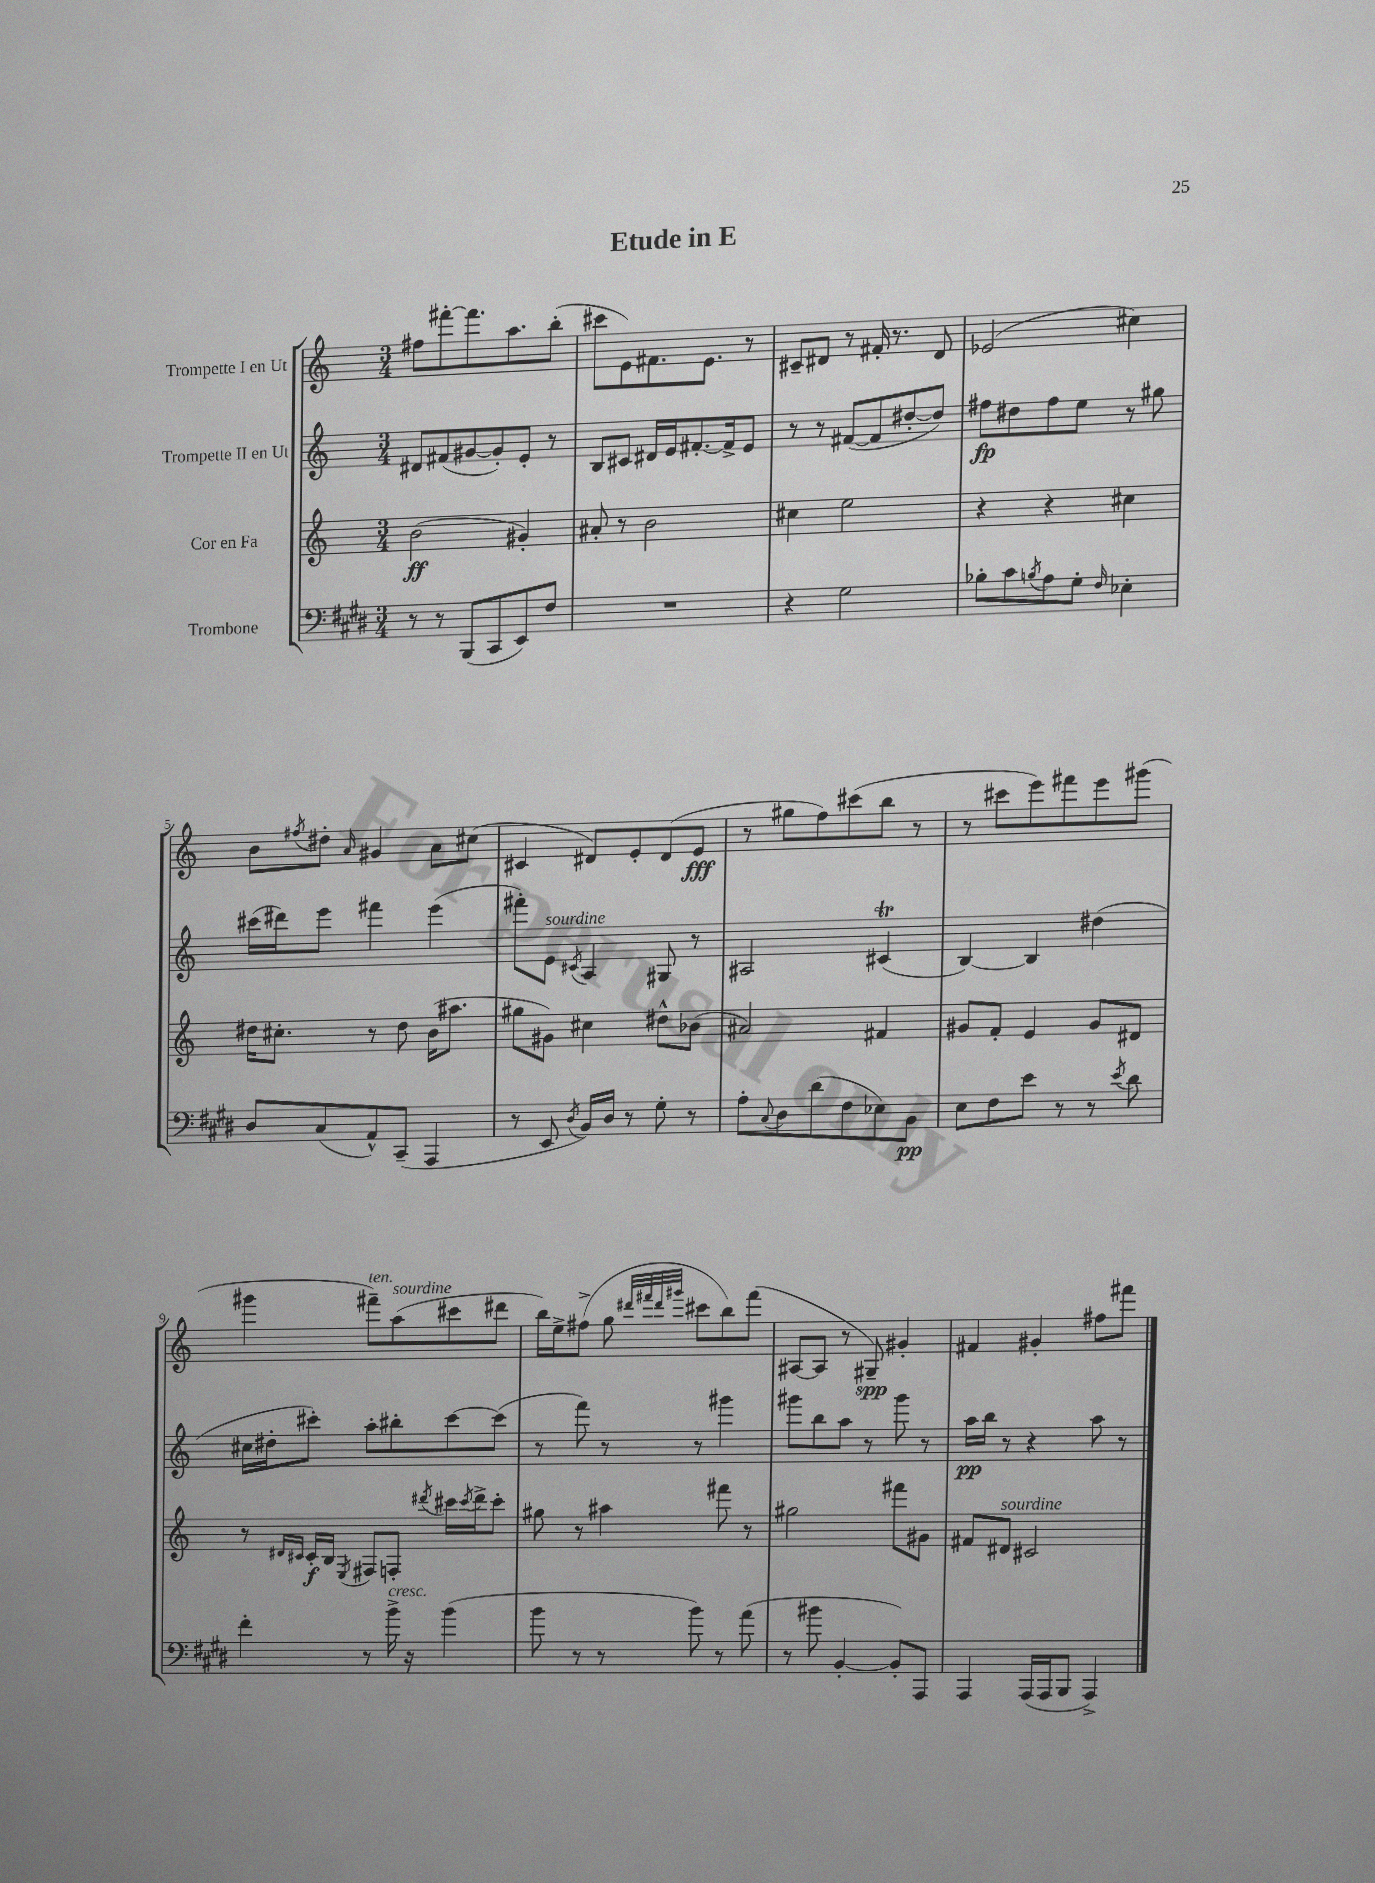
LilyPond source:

\header { title = "Etude in E" }
<<
\new StaffGroup <<
\new Staff = "s0" \with { instrumentName = "Trompette I en Ut" } {
    \clef treble \key c \major \numericTimeSignature \time 3/4
    fis''8 fis'''8~-. fis'''8. a''8. b''8-.( |
    cis'''8 e'8) fis'8. e'8. r8 |
    cis'8-- dis'8 r8 fis'16-. r8. dis'8 |
    ees'2( cis''4) |
    b'8 \acciaccatura { fis''8 } dis''8-. \grace { a'16 } gis'4 a'8 cis''8( |
    cis'4 dis'8) e'8-. dis'8( e'8\fff |
    r8 gis''8 f''8) cis'''8( b''8 r8 |
    r8 cis'''8 e'''8) fis'''8 e'''8 gis'''8( |
    gis'''4 fis'''8--^\markup { \italic "ten." }) a''8^\markup { \italic "sourdine" }( cis'''8 dis'''8 |
    b''16) e''16-> fis''8->( g''8 \grace { dis'''32 fis'''32 dis'''32 gis'''32 } cis'''8 b''8) fis'''8( |
    ais8~ ais8 r8 gis8--\spp) gis'4-. |
    fis'4 gis'4-. fis''8 fis'''8 \bar "|." |
}
\new Staff = "s1" \with { instrumentName = "Trompette II en Ut" } {
    \clef treble \key c \major \numericTimeSignature \time 3/4
    dis'8 fis'8( gis'8~ gis'8-.) e'8-. r8 |
    b8 cis'8 dis'16 e'16 fis'8.~-. fis'16-> e'8 |
    r8 r8 fis'8~( fis'8 dis''8~-. dis''8) |
    fis''8\fp dis''8 fis''8 e''8 r8 gis''8 |
    cis'''16( dis'''16) e'''8 fis'''4 e'''4( |
    fis'''8-.) e'8^\markup { \italic "sourdine" } \acciaccatura { cis'8 } a4 gis8 r8 |
    ais2 cis'4\trill( |
    b4~) b4 dis''4( |
    cis''16 dis''16-. cis'''8-.) a''8-. bis''8-. cis'''8~ cis'''8( |
    r8 f'''8) r8 r8 gis'''4 |
    gis'''8 b''8 a''8 r8 gis'''8 r8 |
    a''16\pp b''16 r8 r4 a''8 r8 \bar "|." |
}
\new Staff = "s2" \with { instrumentName = "Cor en Fa" } {
    \clef treble \key c \major \numericTimeSignature \time 3/4
    b'2\ff( gis'4-.) |
    ais'8-. r8 b'2 |
    cis''4 e''2 |
    r4 r4 cis''4 |
    dis''16 cis''8.-. r8 dis''8 b'16( ais''8. |
    gis''8 gis'8) cis''4 dis''8-^ bes'8( |
    ais'2) fis'4 |
    gis'8 f'8-. e'4 gis'8 dis'8 |
    r8 \grace { dis'16 cis'16 } cis'16-.\f b16 \acciaccatura { e8 } fis8 f8-. \acciaccatura { dis'''8 } cis'''16 \acciaccatura { cis'''8 } dis'''16-> cis'''8-. |
    gis''8 r8 ais''4 fis'''8 r8 |
    gis''2 fis'''8 gis'8 |
    fis'8 dis'8^\markup { \italic "sourdine" } cis'2 \bar "|." |
}
\new Staff = "s3" \with { instrumentName = "Trombone" } {
    \clef bass \key e \major \numericTimeSignature \time 3/4
    r8 r8 b,,8( cis,8 e,8) fis8 |
    R2. |
    r4 gis2 |
    bes8-. cis'8 \acciaccatura { b8 } a8 gis8-. \grace { fis16 } ees4-. |
    dis8 cis8( a,8-^) cis,8--( a,,4 |
    r8 e,8 \acciaccatura { dis8 } b,16) dis16 r8 gis8-. r8 |
    a8-. \appoggiatura { cis8 } dis8 dis'8( fis8 ees8) b,8\pp |
    e8 fis8 e'8 r8 r8 \acciaccatura { e'8 } dis'8 |
    fis'4-. r8 b'16->^\markup { \italic "cresc." } r16 b'4( |
    b'8 r8 r8 b'8) r8 a'8( |
    r8 bis'8 b,4~-. b,8-.) a,,8 |
    a,,4 a,,16( a,,16 b,,8 a,,4->) \bar "|." |
}
>>
>>
